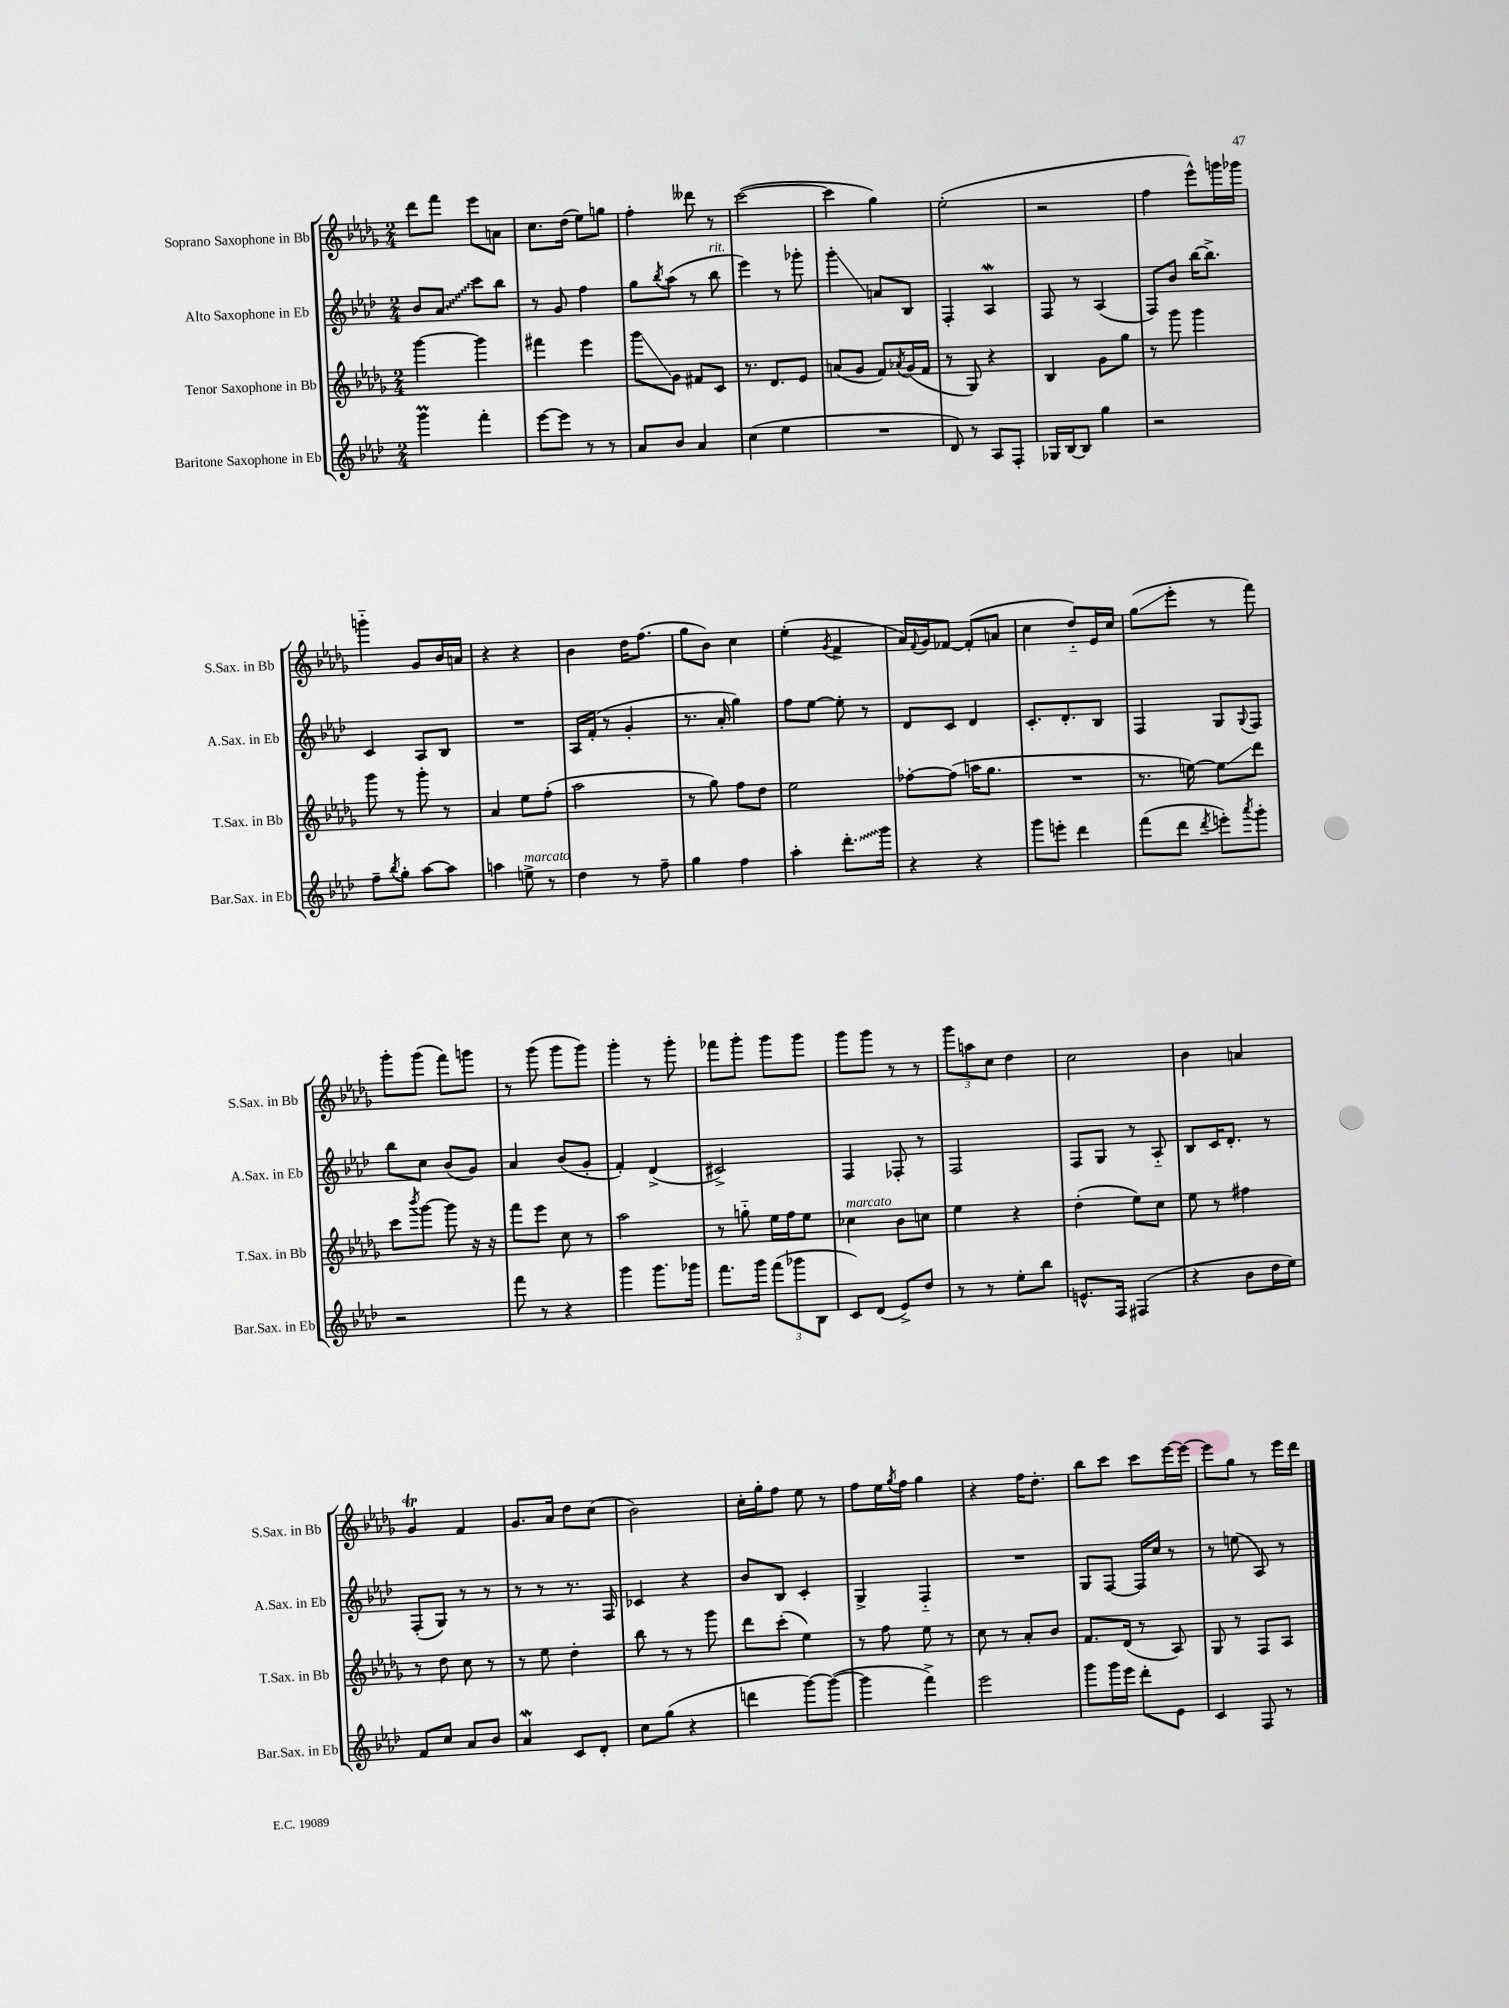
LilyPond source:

<<
\new StaffGroup <<
\new Staff = "s0" \with { instrumentName = "Soprano Saxophone in Bb" shortInstrumentName = "S.Sax. in Bb" } {
    \clef treble \key des \major \numericTimeSignature \time 2/4
    des'''8 f'''8 ees'''8 a'8 |
    c''8. des''16( ees''8) g''8 |
    f''4-. deses'''8 r8 |
    c'''2~( |
    c'''4 ges''4) |
    ees''2-.( |
    r2 |
    f''4 ees'''8-^) g'''16 ges'''16 |
    g'''4-_ ges'8 bes'16 a'16 |
    r4 r4 |
    bes'4 des''16 f''8.( |
    ges''8 bes'8) c''4 |
    ees''4-.( \acciaccatura { ges'8 } f'4-> |
    aes'16) \appoggiatura { f'8 } ges'16 fes'8~ fes'8-.( a'8 |
    c''4 des''8-_) ees'16 c''16 |
    ges''8\glissando( ees'''8-. r8 f'''8) |
    ges'''8-. ges'''8( f'''8) g'''8 |
    r8 ges'''8( ges'''8 ges'''8) |
    ges'''4-. r8 ges'''8-. |
    fes'''8 ges'''8-. ges'''8 ges'''8 |
    ges'''8 ges'''8 r8 r8 |
    \tuplet 3/2 { ges'''8 a''8 c''8 } des''4 |
    c''2 |
    bes'4 a'4 |
    ges'4\trill f'4 |
    ges'8. aes'16 des''8 c''8( |
    bes'2) |
    c''16-. ges''16-. f''8 ees''8 r8 |
    f''8 ees''16 \acciaccatura { ges''8 } f''16 ges''4 |
    r4 f''16 des''8.-. |
    bes''8 c'''8 c'''8 ees'''16~ ees'''16~ |
    ees'''8 ges''8 r8 ees'''16 des'''16 \bar "|." |
}
\new Staff = "s1" \with { instrumentName = "Alto Saxophone in Eb" shortInstrumentName = "A.Sax. in Eb" } {
    \clef treble \key aes \major \numericTimeSignature \time 2/4
    bes'8 \once \override Glissando.style = #'zigzag aes'8\glissando c'''8 bes''8 |
    r8 g'8 f''4 |
    g''8 \acciaccatura { bes''8 } aes''8( r8 bes''8^\markup { \italic "rit." } |
    ees'''4) r8 ges'''8-. |
    g'''4-.\glissando a'8 bes8 |
    f4-. aes4\mordent |
    f8 r8 aes4( |
    f8) bes'8 bes''16~ bes''8.-> |
    c'4 aes8 bes8 |
    R2 |
    aes16 f'16-.( r8 g'4-. |
    r8. aes'16-. g''4) |
    f''8 ees''8~ ees''8-. r8 |
    des'8 c'8 des'4 |
    c'8.-. des'8.-. bes8 |
    f4 g8 \appoggiatura { g8 } f8 |
    bes''8 c''8 bes'8( g'8) |
    aes'4 bes'8( g'8-. |
    f'4-.) des'4->( |
    cis'2->) |
    f4 fes8-. r8 |
    f2 |
    f8 g8 r8 aes8-_ |
    bes8 c'16 des'8.-. r8 |
    f8-.( g8) r8 r8 |
    r8 r8 r8. f16 |
    ces'4 r4 |
    bes'8 bes8 c'4-. |
    g4-> f4-_ |
    R2 |
    g8 f8~ f16 c''16 r8 |
    r8 e''8( aes8) r8 \bar "|." |
}
\new Staff = "s2" \with { instrumentName = "Tenor Saxophone in Bb" shortInstrumentName = "T.Sax. in Bb" } {
    \clef treble \key des \major \numericTimeSignature \time 2/4
    ges'''4~ ges'''4 |
    fis'''4 ees'''4 |
    ges'''8\glissando ges'8 fis'8 c'8 |
    r8. des'8. ees'8 |
    a'8( ges'8 f'8) \acciaccatura { aes'8 } ges'16( f'16 |
    r8 ges8) r4 |
    bes4 ges'8 ges''8 |
    r8 ges'''8 ges'''4 |
    ges'''8 r8 ges'''8-. r8 |
    aes'4 ees''8 f''8-.( |
    aes''2 |
    r8 ges''8) f''8 des''8 |
    ees''2 |
    fes''8~-. fes''8( a''16 ges''8. |
    R2 |
    r8. e''16~) e''8\glissando des'''8 |
    c'''8 \acciaccatura { bes'''8 } ges'''8~ ges'''8 r16 r16 |
    f'''8 ees'''8 c''8 r8 |
    aes''2 |
    r8 g''8-_ ees''16 f''16 ees''8 |
    ces''4^\markup { \italic "marcato" } bes'8 c''8 |
    ees''4 r4 |
    des''4-.( ees''8) c''8 |
    ees''8 r8 fis''4 |
    r8 des''8 c''8 r8 |
    r8 ees''8 des''4-. |
    bes''8 r8 r8 ges'''8 |
    des'''8 c'''8-.( ees''4) |
    r8 f''8 ees''8 r8 |
    c''8 r8 aes'8-. bes'8 |
    f'8. des'16( r8 aes8) |
    ges8 r8 f8 aes8 \bar "|." |
}
\new Staff = "s3" \with { instrumentName = "Baritone Saxophone in Eb" shortInstrumentName = "Bar.Sax. in Eb" } {
    \clef treble \key aes \major \numericTimeSignature \time 2/4
    g'''4\prall f'''4-. |
    ees'''8~ ees'''8 r8 r8 |
    aes'8 bes'8 aes'4 |
    c''4( ees''4 |
    R2 |
    des'8) r8 aes8 f8-. |
    ges16 bes16~ bes8 g''4 |
    r2 |
    f''8-- \acciaccatura { bes''8 } g''8-. aes''8~ aes''8 |
    a''4 e''8->^\markup { \italic "marcato" } r8 |
    des''4 r8 f''8-- |
    g''4 f''4 |
    aes''4-. \once \override Glissando.style = #'zigzag des'''8.-.\glissando g'''16 |
    r4 r4 |
    g'''8 e'''8-. des'''4 |
    f'''8( des'''8 \acciaccatura { des'''8 } e'''8-.) \acciaccatura { aes'''8 } g'''8-. |
    r2 |
    f'''8 r8 r4 |
    g'''4 g'''8. ges'''16 |
    f'''8. g'''16 \tuplet 3/2 { f'''8( ges'''8 bes8 } |
    c'8) des'8( ees'8->) des''8 |
    r8 r8 ees''8-. bes''8 |
    e'8.-^ f16 fis4( |
    r4 bes'8 des''16 ees''16) |
    f'8 c''8 aes'8 bes'8 |
    aes'4\mordent c'8 des'8-. |
    c''8 g''8( r4 |
    d'''4 g'''8~) g'''8~( |
    g'''4 f'''4->) |
    ees'''2 |
    g'''8 g'''16 ees'''16 des'''8-. ees'8 |
    c'4 f8 r8 \bar "|." |
}
>>
>>
\layout { \context { \Score \remove "Bar_number_engraver" } }
